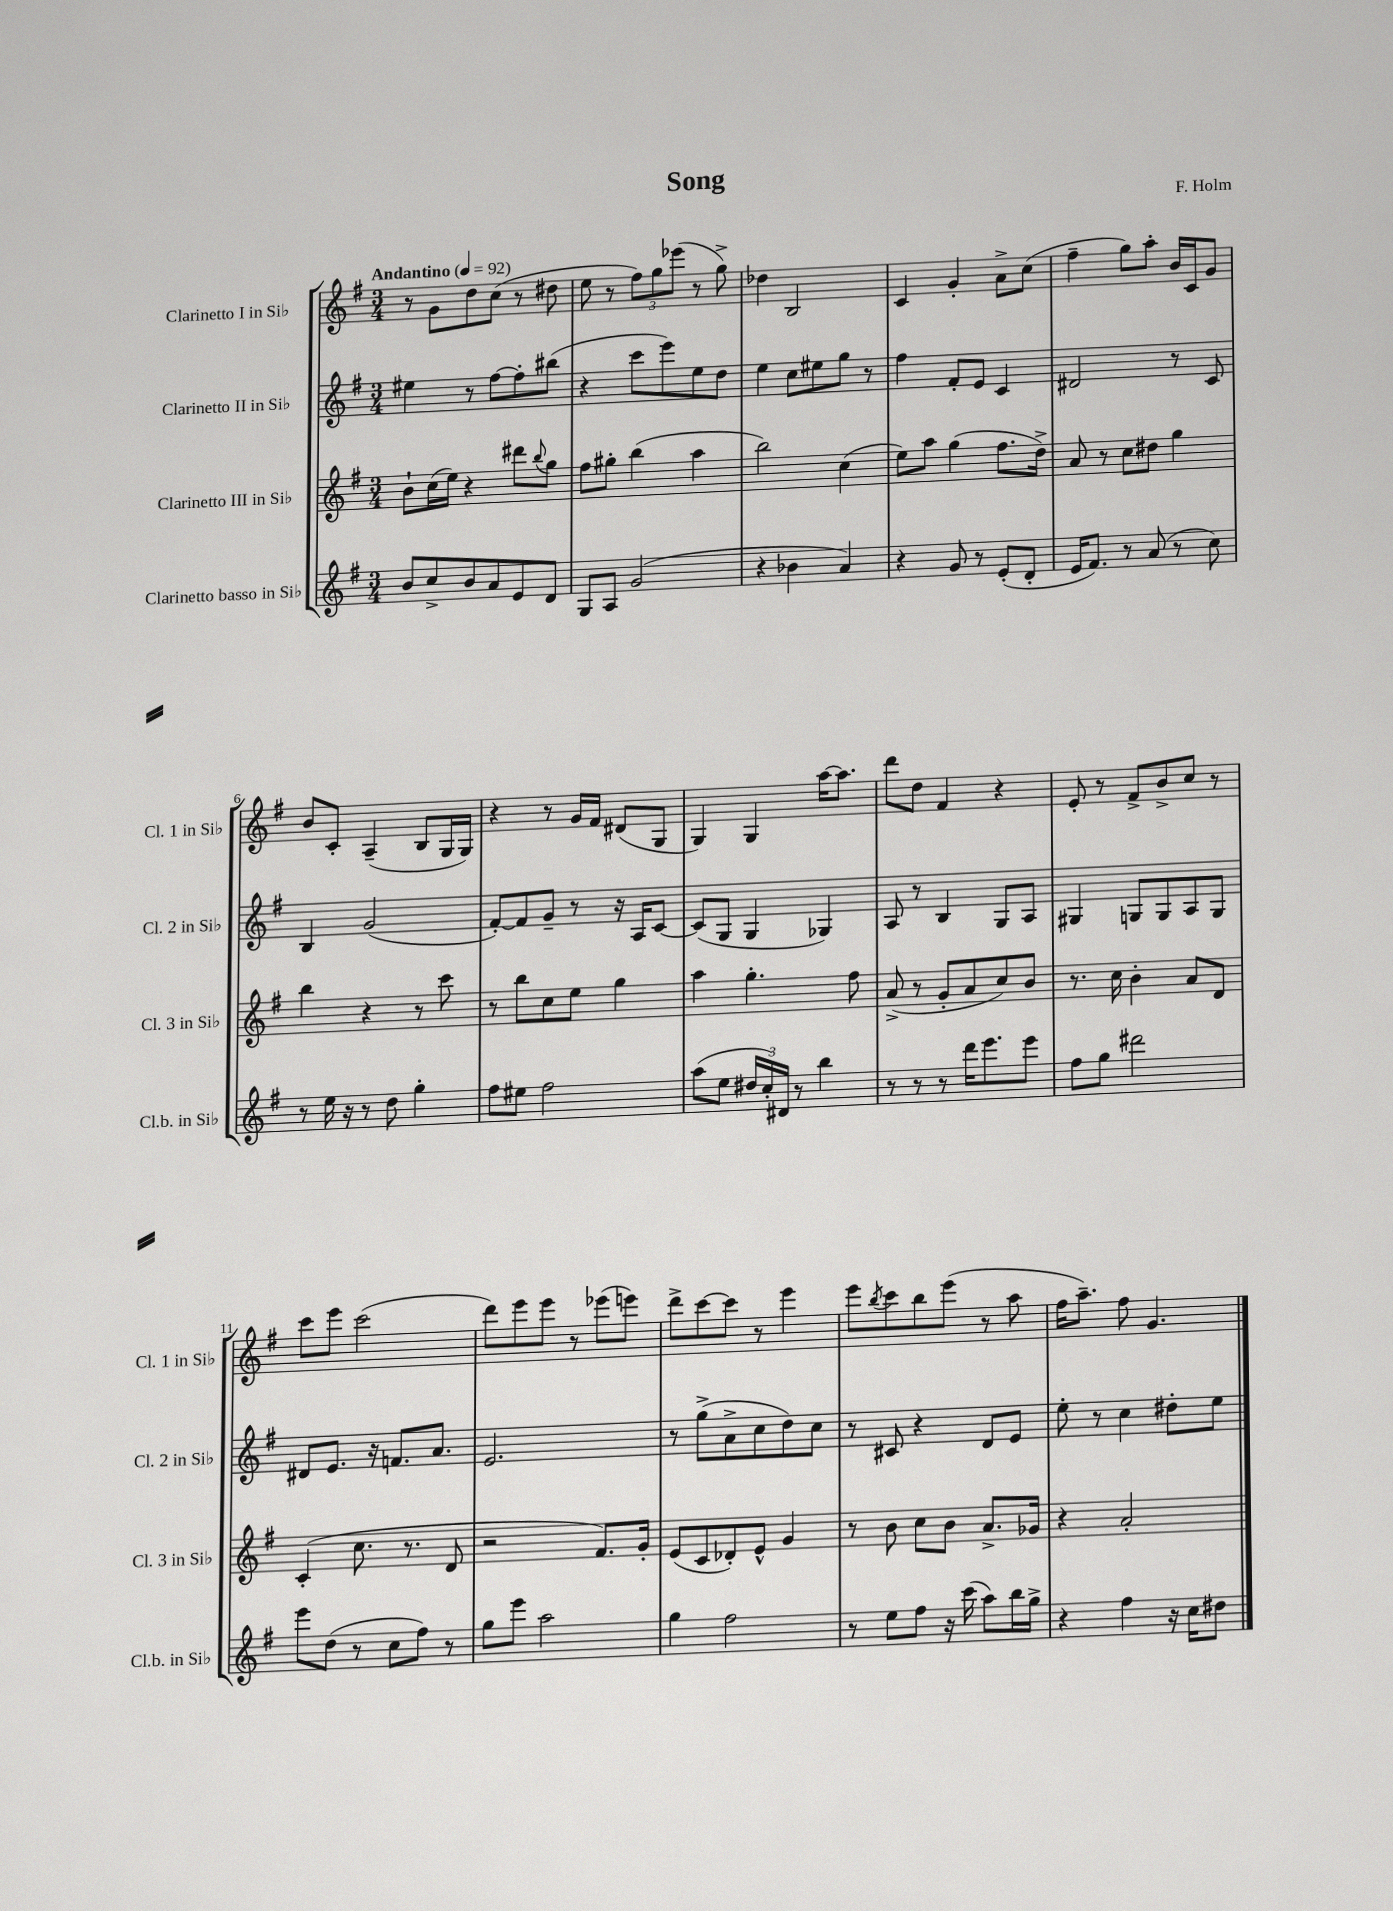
\header { title = "Song" composer = "F. Holm" }
<<
\new StaffGroup <<
\new Staff = "s0" \with { instrumentName = "Clarinetto I in Sib" shortInstrumentName = "Cl. 1 in Sib" } {
    \clef treble \key g \major \numericTimeSignature \time 3/4 \tempo "Andantino" 4 = 92
    r8 g'8 d''8 c''8( r8 dis''8 |
    e''8 r8 \tuplet 3/2 { fis''8) g''8 ees'''8( } r8 g''8->) |
    des''4 b2 |
    c'4 g'4-. a'8-> c''8( |
    fis''4-- g''8) a''8-. b'16 c'16 g'8 |
    b'8 c'8-. a4--( b8 g16 g16) |
    r4 r8 g'16 fis'16 dis'8( g8 |
    g4) g4 a''16~ a''8. |
    d'''8 d''8 fis'4 r4 |
    e'8-. r8 fis'8-> b'8-> c''8 r8 |
    c'''8 e'''8 c'''2( |
    d'''8) e'''8 e'''8 r8 ees'''8( e'''8) |
    d'''8-> c'''8~ c'''8 r8 e'''4 |
    e'''8 \acciaccatura { b''8 } c'''8 b''8 e'''8( r8 a''8 |
    fis''16 a''8.--) fis''8 g'4. \bar "|." |
}
\new Staff = "s1" \with { instrumentName = "Clarinetto II in Sib" shortInstrumentName = "Cl. 2 in Sib" } {
    \clef treble \key g \major \numericTimeSignature \time 3/4
    eis''4 r8 fis''8~ fis''8-. bis''8( |
    r4 c'''8 e'''8) e''8 d''8 |
    e''4 c''8 eis''8 g''8 r8 |
    fis''4 fis'8-. e'8 c'4 |
    dis'2 r8 c'8 |
    b4 g'2( |
    fis'8~-.) fis'8 g'8-- r8 r16 a16 c'8~ |
    c'8( g8 g4 ges4) |
    a8 r8 b4 g8 a8 |
    gis4 g8 g8 a8 g8 |
    dis'8 e'8. r16 f'8. a'8. |
    e'2. |
    r8 g''8->( a'8-> c''8 d''8) c''8 |
    r8 cis'8 r4 d'8 e'8 |
    e''8-. r8 c''4 dis''8-. e''8 \bar "|." |
}
\new Staff = "s2" \with { instrumentName = "Clarinetto III in Sib" shortInstrumentName = "Cl. 3 in Sib" } {
    \clef treble \key g \major \numericTimeSignature \time 3/4
    b'8-! c''16( e''16) r4 dis'''8 \appoggiatura { b''8 } g''8 |
    fis''8 gis''8-. b''4( a''4 |
    b''2) c''4( |
    e''8) a''8 g''4( fis''8. d''16->) |
    a'8 r8 c''8 dis''8 g''4 |
    b''4 r4 r8 c'''8 |
    r8 b''8 c''8 e''8 g''4 |
    a''4 g''4.-. fis''8 |
    a'8->( r8 g'8-. a'8 c''8) b'8 |
    r8. c''16 b'4-. a'8 d'8 |
    c'4-.( c''8. r8. d'8 |
    r2 fis'8.) g'16-. |
    e'8( c'8 des'8-.) e'8-^ g'4 |
    r8 b'8 c''8 b'8 a'8.-> ges'16 |
    r4 a'2-. \bar "|." |
}
\new Staff = "s3" \with { instrumentName = "Clarinetto basso in Sib" shortInstrumentName = "Cl.b. in Sib" } {
    \clef treble \key g \major \numericTimeSignature \time 3/4
    b'8 c''8-> b'8 a'8 e'8 d'8 |
    g8 a8 g'2( |
    r4 bes'4 a'4) |
    r4 g'8 r8 e'8-.( d'8-. |
    e'16 fis'8.) r8 a'8( r8 c''8) |
    r8 e''16 r16 r8 d''8 g''4-. |
    fis''8 eis''8 fis''2 |
    a''8( e''8 \tuplet 3/2 { dis''16 c''16-.) dis'16 } r8 b''4 |
    r8 r8 r8 d'''16 e'''8. e'''8 |
    fis''8 g''8 dis'''2 |
    e'''8 d''8( r8 c''8 fis''8) r8 |
    g''8 e'''8 a''2 |
    g''4 fis''2 |
    r8 e''8 fis''8 r16 c'''16( a''8) b''16 g''16-> |
    r4 fis''4 r16 c''16 dis''8 \bar "|." |
}
>>
>>
